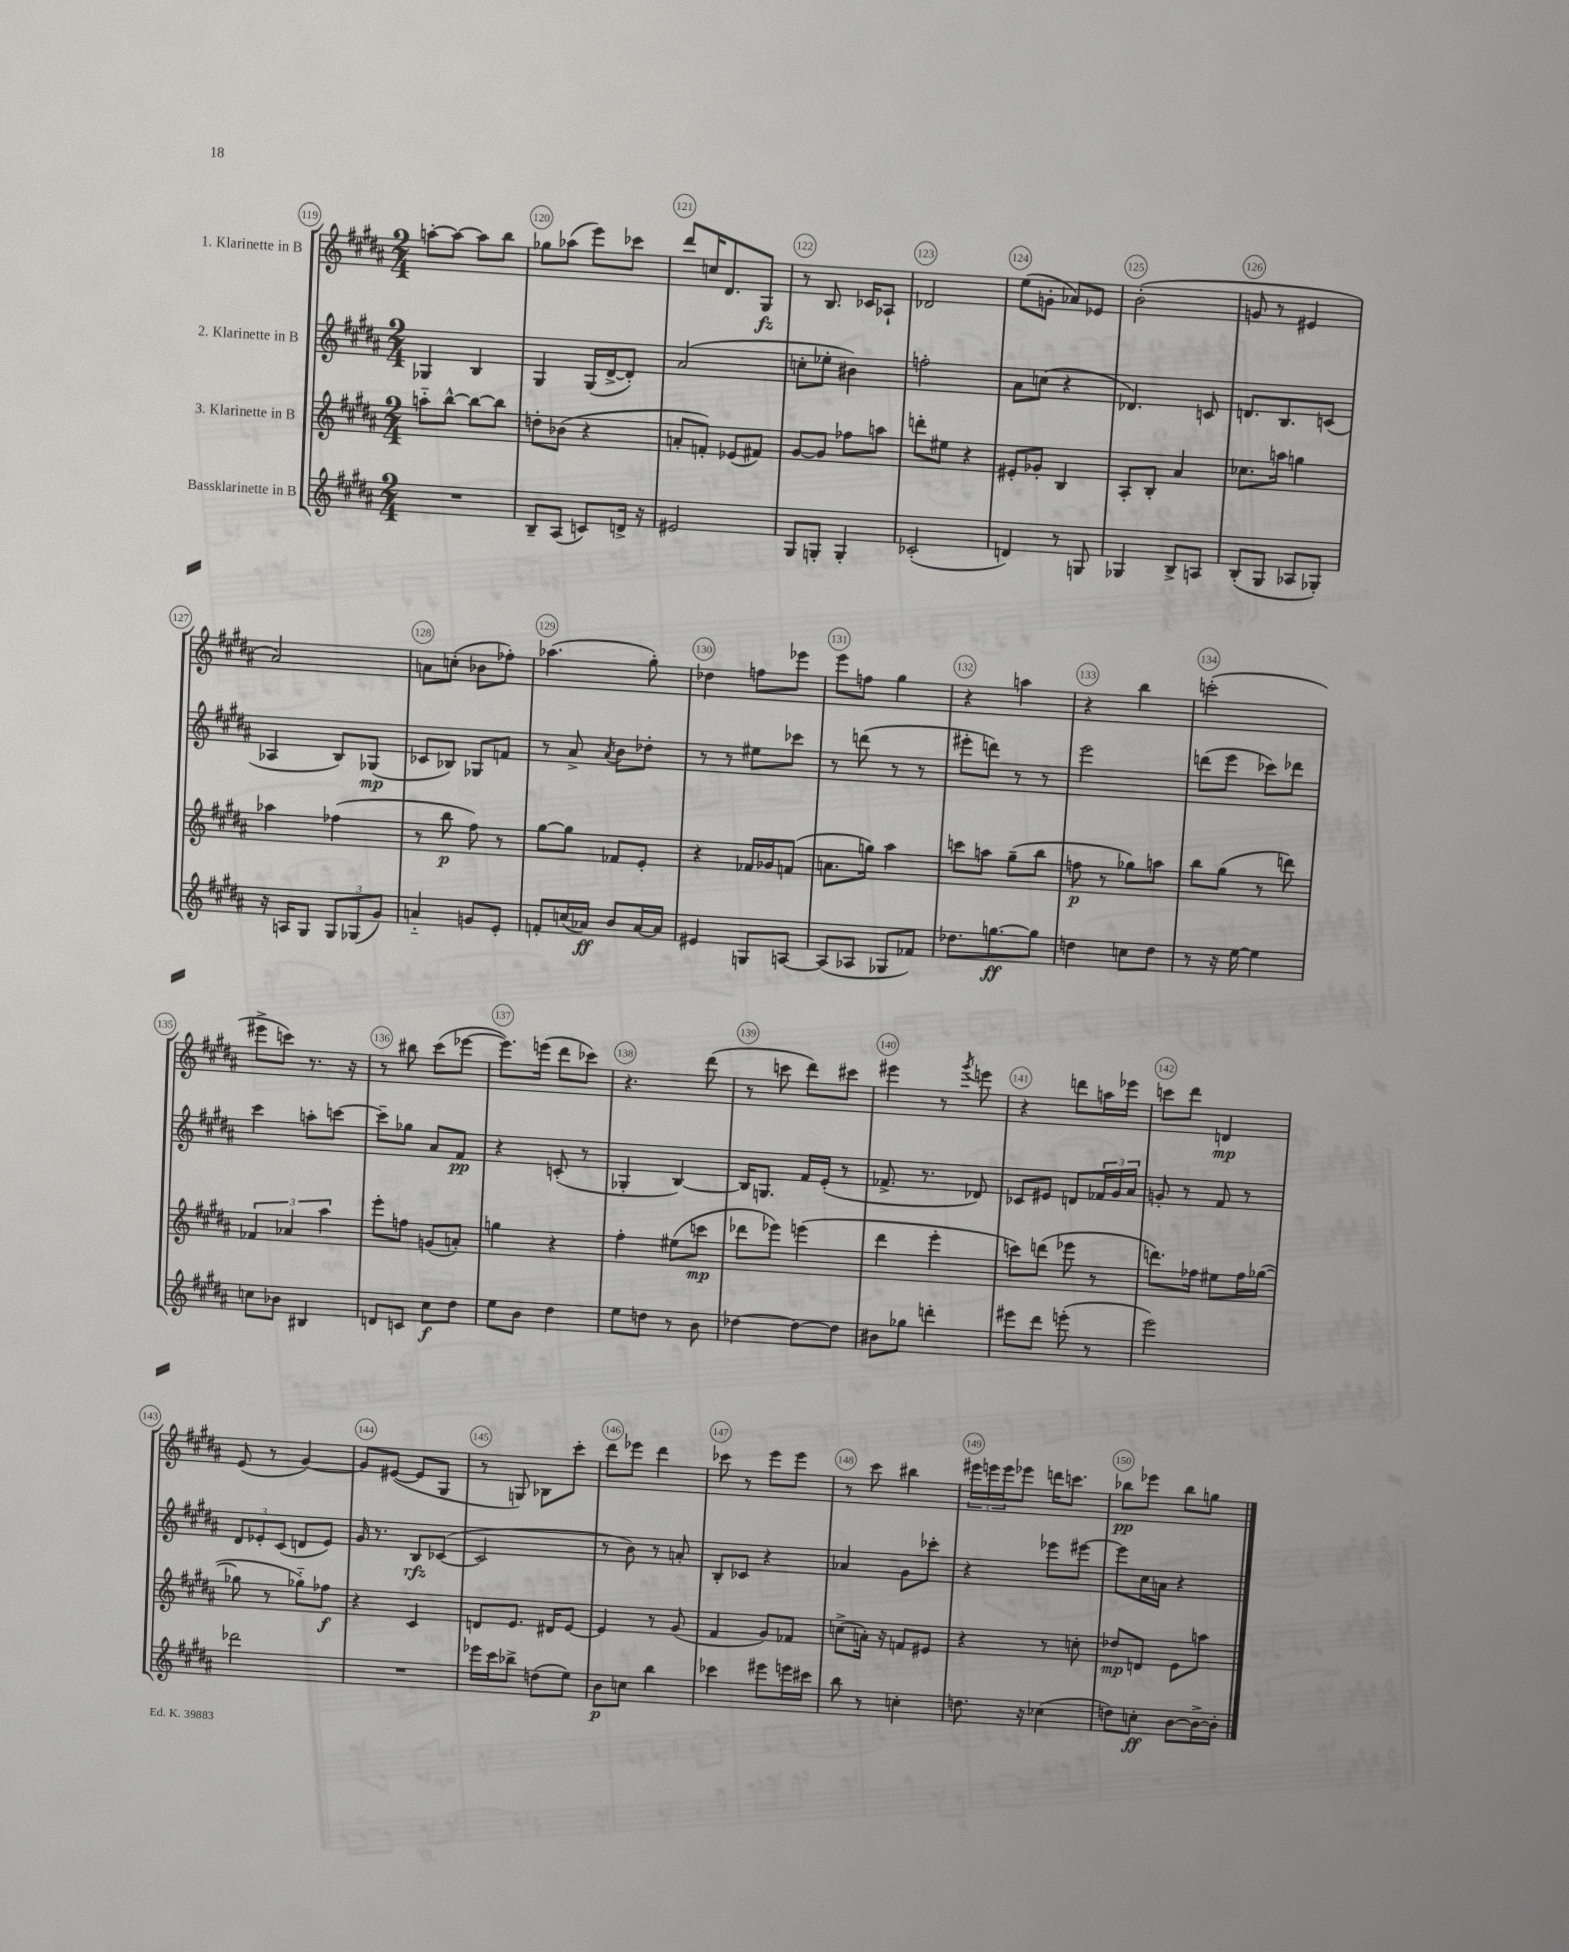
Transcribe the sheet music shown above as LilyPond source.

<<
\new StaffGroup <<
\new Staff = "s0" \with { instrumentName = "1. Klarinette in B" } {
    \clef treble \key b \major \numericTimeSignature \time 2/4
    a''8~-. a''8~ a''8 b''8 |
    ges''8 aes''8( e'''8) ces'''8 |
    dis'''8 c''16 dis'8. gis8\fz |
    r8 b8. ces'16 aes8-! |
    des'2 |
    e''8( g'8-. aes'8) ees'8 |
    b'2-.( |
    g'8 r8 eis'4 |
    ais'2) |
    a'8 c''8-.( bes'8 fes''8-.) |
    aes''4.( gis''8-.) |
    des''4 f''8 ees'''8 |
    e'''8 f''8 gis''4 |
    r4 a''4 |
    r4 b''4 |
    c'''2-.( |
    eis'''8-> c'''8) r8. r16 |
    r8 bis''8 cis'''8( ees'''8~ |
    ees'''8.) e'''16( dis'''8 ces'''8) |
    r4. dis'''8( |
    r8 c'''8 dis'''8) cis'''8 |
    eis'''4 r8 \acciaccatura { gis'''8 } e'''8 |
    r4 d'''8 a''16 ees'''16 |
    c'''8 dis'''8 d'4\mp |
    e'8( r8 gis'4~) |
    gis'8 eis'8~( eis'8 gis8 |
    r8 g8) bes8 cis'''8-. |
    dis'''8 ees'''8 dis'''4 |
    ces'''8 r8 e'''8 e'''8 |
    r8 cis'''8 bis''4 |
    \tuplet 3/2 { eis'''16 e'''16 e'''16 } ees'''8 d'''16 c'''8. |
    bes''8\pp ees'''8 bes''8 g''8 \bar "|." |
}
\new Staff = "s1" \with { instrumentName = "2. Klarinette in B" } {
    \clef treble \key b \major \numericTimeSignature \time 2/4
    ges4 b4 |
    gis4 gis16( dis'16~-> dis'8-.) |
    ais'2( |
    c''8-. ees''8-. bis'4) |
    f''2-. |
    ais'8 c''8( r4 |
    des'4.) c'8 |
    d'8. b8. c'8( |
    aes4 b8) ges8\mp( |
    ces'8 bes8) ges8 f'8 |
    r8 ais'8-> \acciaccatura { ais'8 } b'8 des''8-. |
    r8 r8 eis''8 ces'''8 |
    r8 d'''8( r8 r8 |
    eis'''8-. d'''8) r8 r8 |
    e'''2 |
    d'''8( e'''8 ces'''8) des'''8 |
    cis'''4 a''8-. c'''8~ |
    c'''8-- ges''8 ais'8 fis'8\pp |
    r4 c'8-.( r8 |
    ges4-. b4~) |
    b16 g8. fis'16 e'16-.( r8 |
    fes'8.-> r8. des'8) |
    ces'8 eis'8 d'8 \tuplet 3/2 { fes'16 gis'16 ais'16 } |
    g'8-. r8 fis'8 r8 |
    \tuplet 3/2 { dis'8 ees'8-. cis'8( } d'8 ees'8) |
    gis'16 r8. b8\rfz ces'8~( |
    ces'2 |
    r8 b'8) r8 a'8-. |
    b8-. ces'8 r4 |
    aes'4 gis'8 ces'''8-. |
    r4 ees'''8 eis'''8~ |
    eis'''8 cis''16 a'16 r4 \bar "|." |
}
\new Staff = "s2" \with { instrumentName = "3. Klarinette in B" } {
    \clef treble \key b \major \numericTimeSignature \time 2/4
    a''8-_ b''8~-^ b''8~ b''8 |
    d''8-. bes'8( r4 |
    a'8-. f'8-.) ees'8( fis'8) |
    gis'8~ gis'8 fes''8 a''8 |
    d'''8-. eis''8 r4 |
    eis'8-. ges'8-. b4 |
    ais8-. b8-. ais'4 |
    ces''8. a''16 g''4 |
    aes''4 fes''4( |
    r8 b''8\p fis''8) r8 |
    gis''8~ gis''8 fes'8 e'8-. |
    r4 fes'16 ges'16 f'8( |
    a'8. g''16) ais''4 |
    c'''8 a''8 gis''8--( b''8 |
    f''8\p r8 ges''8) a''8 |
    b''8 gis''8( r8 d'''8) |
    \tuplet 3/2 { fes'4 aes'4 ais''4 } |
    e'''8-. f''8 g'8( a'8-.) |
    g''4 r4 |
    fis''4-. eis''8( c'''8\mp |
    des'''8 ees'''8) e'''4( |
    dis'''4 e'''4-. |
    c'''8) d'''8( ees'''8 r8 |
    d'''8.) fes''16 eis''8 fes''16 ges''16~( |
    ges''8 r8 ges''8-_) fes''8\f |
    r4 cis'4 |
    d'8 e'8. dis'16 e'8~ |
    e'4 r8 gis'8( |
    fis'4 gis'8) fes'8 |
    c''8->( a'16-.) r16 f'8 eis'8 |
    r4 r8 c''8-. |
    des''8\mp d'8 e'8 a''8 \bar "|." |
}
\new Staff = "s3" \with { instrumentName = "Bassklarinette in B" } {
    \clef treble \key b \major \numericTimeSignature \time 2/4
    R2 |
    b8-- ais8( c'8) d'16-> r16 |
    eis'2 |
    gis8 g8-. g4-. |
    ces'2-.( |
    d'4) r8 g8 |
    ges4 b8-> a8 |
    b8-.( gis8 aes8 ges8-.) |
    r16 a16 gis8 \tuplet 3/2 { gis8 ges8( gis'8) } |
    a'4-_ g'8 e'8-. |
    f'8-. c''16( aes'16\ff) b'8 aes'16~ aes'16 |
    eis'4 g8 a8~ |
    a8( aes8 ges8 fes'8) |
    des''8. g''8.~\ff g''8 |
    d''4 c''8 d''8 |
    r8 r16 e''16~ e''4 |
    c''8 bes'8 bis4 |
    d'8 c'8 cis''8\f dis''8 |
    e''8 b'8 dis''4 |
    e''8 d''8 r8 b'8 |
    des''4~ des''8~ des''8 |
    bis'8 ges''8 d'''4-. |
    eis'''8 dis'''8 e'''8-.( r8 |
    e'''2) |
    des'''2 |
    R2 |
    ees'''16 cis'''16 bes''8-> d''8( e''8) |
    b'8\p c''8 b''4 |
    ces'''4 eis'''8 e'''16 cis'''16 |
    b''8 r8 c''4-. |
    d''8. r16 ces''4( |
    d''8) c''8-.\ff b'8~ b'16~-> b'16-. \bar "|." |
}
>>
>>
\layout { \context { \Score currentBarNumber = #119 \override BarNumber.break-visibility = ##(#f #t #t) barNumberVisibility = #all-bar-numbers-visible \override BarNumber.stencil = #(make-stencil-circler 0.1 0.3 ly:text-interface::print) } }
